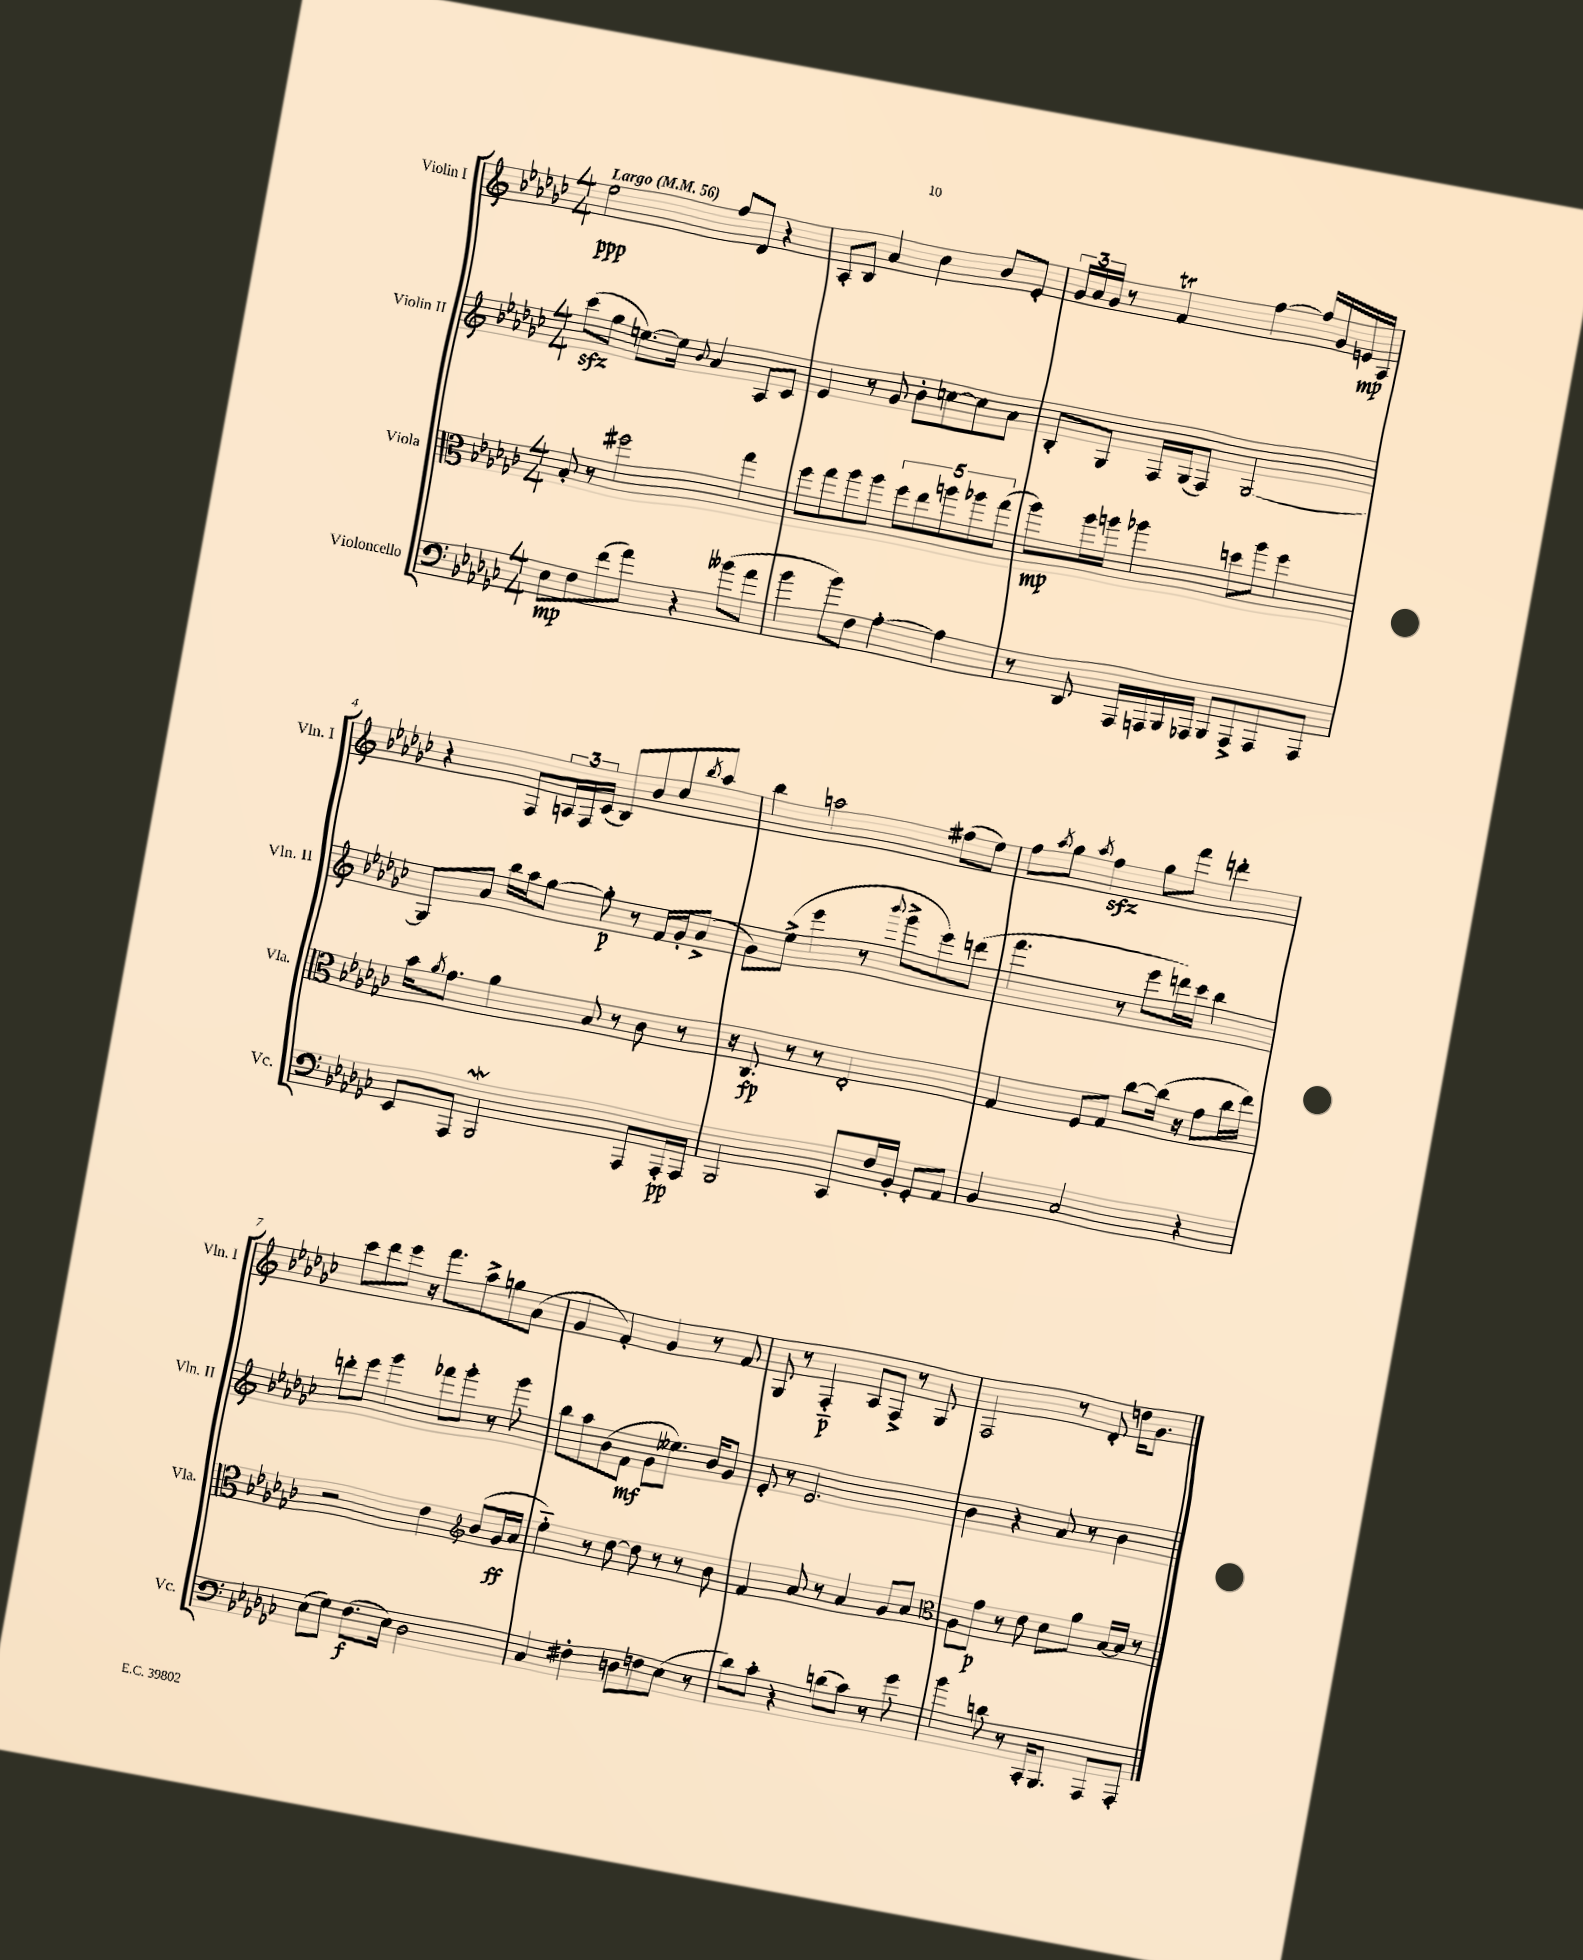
<<
\new StaffGroup <<
\new Staff = "s0" \with { instrumentName = "Violin I" shortInstrumentName = "Vln. I" } {
    \clef treble \key ges \major \numericTimeSignature \time 4/4 \tempo "Largo" 4 = 56
    ees''2\ppp f''8 des'8 r4 |
    aes8-. bes8 aes'4 ces''4 bes'8 ees'8-. |
    \tuplet 3/2 { ges'16 aes'16 ges'16 } r8 f'4\trill f''4~ f''16 ges'16 e'16\mp aes16 |
    r4 f8 \tuplet 3/2 { a16 f16 ces'16( } bes8) bes'8 ces''8 \acciaccatura { bes''8 } aes''8 |
    bes''4 a''2 fis''8( ees''8) |
    f''8 \acciaccatura { aes''8 } ges''8 \acciaccatura { aes''8 } f''4\sfz ges''8 f'''8 d'''4-. |
    ces'''8 des'''8 ees'''8 r16 f'''8. aes''8-> g''8 aes'8( |
    ges'4 f'4-.) ges'4 r8 f'8 |
    ges8 r8 f4-_\p aes8 f8-> r8 ges8 |
    f2 r8 des'8-. d''16 ges'8. \bar "|." |
}
\new Staff = "s1" \with { instrumentName = "Violin II" shortInstrumentName = "Vln. II" } {
    \clef treble \key ges \major \numericTimeSignature \time 4/4
    ces'''8\sfz( ges''8 e''8.~) e''16 \appoggiatura { bes'8 } aes'4 aes8 ces'8 |
    ees'4 r8 ges'8 bes'8-. c''8~ c''8 aes'8 |
    bes8-. ges8 f16 ges16( f8) ges2~ |
    ges8 aes'8 bes''16 aes''16 ges''8~ ges''8-.\p r8 f'16 ges'16-. aes'8->( |
    ges'8) ees''8->( ees'''4 r8 \appoggiatura { bes'''8 } ges'''8-> ees'''8) d'''8( |
    f'''4. r8 ees'''8 d'''16) ces'''16 bes''4 |
    d'''8-. ees'''8 ges'''4 fes'''8 ges'''8-. r8 ges'''8 |
    bes''8 aes''8 bes'8( f'8\mf ges'8 eeses''8.) bes'16 ges'8 |
    ees'8-. r8 ees'2. |
    bes'4 r4 aes'8 r8 bes'4 \bar "|." |
}
\new Staff = "s2" \with { instrumentName = "Viola" shortInstrumentName = "Vla." } {
    \clef alto \key ges \major \numericTimeSignature \time 4/4
    bes8-. r8 fis''2 ges''4 |
    f''8 ges''8 aes''8 aes''8 \tuplet 5/4 { f''8 ees''8 a''8 aes''8 ges''8( } |
    aes''8\mp) aes''16 a''16 aes''4 d''8 aes''8 f''4 |
    bes'16 \acciaccatura { aes'8 } ges'8. aes'4 bes8 r8 ces'8 r8 |
    r16 ces8.\fp r8 r8 ees2-. |
    ges4 f8 ges8 ces''8~ ces''16( r16 ges'8 ces''16 ees''16) |
    r2 ees'4 \clef treble bes'8( ges'16\ff aes'16 |
    ees''4-_) r8 des''8~ des''8 r8 r8 bes'8 |
    f'4 aes'8 r8 aes'4 ges'8 aes'8 |
    \clef alto aes8 ges'8\p r8 ees'8 des'8 aes'8 bes16~ bes16 r8 \bar "|." |
}
\new Staff = "s3" \with { instrumentName = "Violoncello" shortInstrumentName = "Vc." } {
    \clef bass \key ges \major \numericTimeSignature \time 4/4
    ees8\mp f8 f'8( aes'8) r4 beses'8( aes'8 |
    bes'4 bes'8) f8 aes4~-. aes4 |
    r8 des,8 aes,,16 a,,16 bes,,16 aes,,16 bes,,8 aes,,8-> aes,,8 aes,,8 |
    ees,8 aes,,8 bes,,2\mordent aes,,8 aes,,16-.\pp aes,,16 |
    bes,,2 ces,8 f16 bes,16-. ges,8-. aes,8 |
    bes,4 ces2 r4 |
    ees8( ges8) f8.\f( ees16) des2 |
    ces4 fis4-. d8 f8 ees8( r8 |
    des'8) ces'8-. r4 d'8( ces'8) r8 ges'8 |
    bes'4 d'8 r8 ces,16-. bes,,8. aes,,8 aes,,8-. \bar "|." |
}
>>
>>
